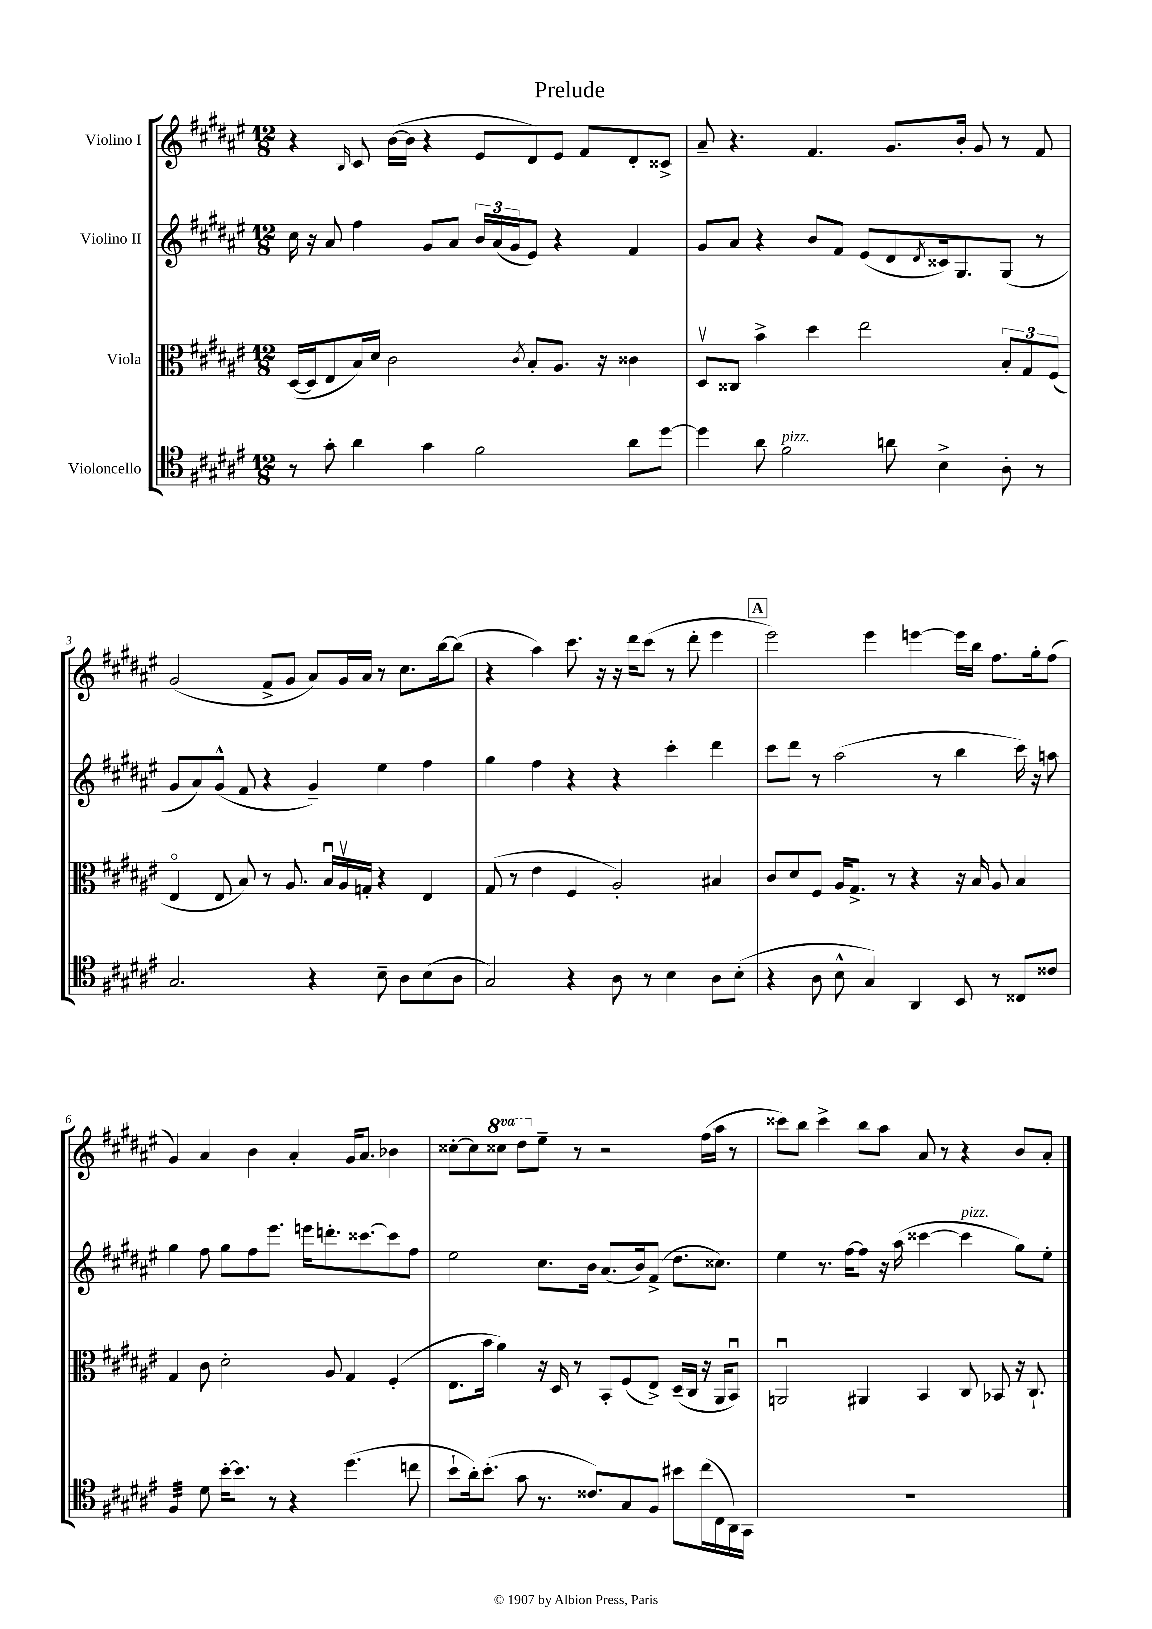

**kern	**kern	**kern	**kern
*staff4	*staff3	*staff2	*staff1
*clefC4	*clefC3	*clefG2	*clefG2
*k[f#c#g#d#a#e#]	*k[f#c#g#d#a#e#]	*k[f#c#g#d#a#e#]	*k[f#c#g#d#a#e#]
*M12/8	*M12/8	*M12/8	*M12/8
8r	([16D#/LL	16cc#\	4r
.	16D#/]J	16r	.
8g#'\	8E#/	8a#/	.
.	.	.	16qqB/
4a#\	16B/L)	4ff#\	8c#/
.	16d#/JJ	.	.
.	2c#\	.	([16b\LL
.	.	.	16b\]JJ
4g#\	.	8g#/L	4r
.	.	8a#/J	.
2f#\	.	24b/LL	8e#/L
.	.	(24a#/	.
.	.	24g#/J	.
.	8qc#/	.	.
.	8B'/L	8e#/J)	8d#/)
.	8.A#/J	4r	8e#/J
.	.	.	8f#/L
.	16r	.	.
8a#\L	4c##\	4f#/	8d#'/
[8dd#\J	.	.	8c##^/J
=	=	=	=
4dd#\]	8D#v/L	8g#/L	8a#~/
.	8C##/J	8a#/J	4.r
8a#\	4b^\	4r	.
2f#\	.	.	.
.	4dd#\	8b/L	4.f#/
.	.	8f#/J	.
.	2ee#\	(8e#/L	.
8a\	.	8d#/	8.g#/L
.	.	8qd#/	.
4B^\	.	16c##/k)	.
.	.	8.G#/	16b'/Jk
.	.	.	8g#/
8A#'\	12B'/L	(8G#/J	8r
.	12G#/	.	.
8r	.	8r	8f#/
.	(12F#/J	.	.
=	=	=	=
2.G#/	4E#o/	8g#/L	(2g#/
.	.	8a#/)	.
.	8E#/	(8g#^^/J	.
.	8B/)	8f#/	.
.	8r	4r	8f#^/L
.	8.A#/	.	8g#/J
4r	.	4g#~/)	8a#/L)
.	16Bu/LL	.	.
.	16A#v/	.	16g#/L
.	16G'/JJ	.	16a#/JJ
8B~\	4r	4ee#\	8r
8A#\L	.	.	8.cc#\L
(8B\	4E#/	4ff#\	.
.	.	.	[16bb\k
8A#\J	.	.	(8bb\]J
=	=	=	=
2G#/)	(8G#/	4gg#\	4r
.	8r	.	.
.	4e#\	4ff#\	4aa#\)
4r	4F#/	4r	8.ccc#\
.	.	.	16r
8A#\	2A#'/)	4r	16r
.	.	.	16ddd#\LK
8r	.	.	(8ccc#\J
4B\	.	4ccc#'\	8r
.	.	.	8ddd#'\
8A#\L	4B#/	4ddd#\	4eee#\
(8B'\J	.	.	.
=	=	=	=
4r	8c#/L	8ccc#\L	2eee#\)
.	8d#/	8ddd#\J	.
8A#\	8F#/J	8r	.
8B^^\	16A#/LK	(2aa#\	.
.	8.G#^/J	.	.
4G#/)	.	.	4eee#\
.	8r	.	.
4AA#/	4r	.	[4eee\
.	.	8r	.
8BB/	16r	4bb\	16eee\]LL
.	16B/	.	16bb\JJ
8r	8A#/	.	8.ff#\L
8C##/L	4B/	16ccc#\)	.
.	.	16r	16gg#'\k
8c##/J	.	8aa\	(8ff#\J
=	=	=	=
4F#/	4G#/	4gg#\	4g#/)
8d#\	8c#\	8ff#\	4a#/
[16b'\LK	2d#'\	8gg#\L	.
8.b\]J	.	.	.
.	.	8ff#\	4b\
8r	.	8.eee#\J	.
4r	.	.	4a#'/
.	.	16eee\LK	.
.	8A#/	8.ddd'\	.
(4.dd#\	4G#/	.	16g#/LK
.	.	[8.ccc##\	8.a#/J
.	(4F#'/	8ccc##\]	4b-\
8cc\	.	8ff#\J	.
=	=	=	=
8b`\L	8.E#\L	2ee#\	[8cc##'\L
16a#'\k)	.	.	8cc##\]
(8.b'\J	16b\Jk	.	.
.	4a#\)	.	8ccc##\J
8g#\	.	.	8ddd#\L
8.r	16r	8.cc#\L	8ee#~\J
.	16D#/	.	.
.	8r	.	8r
8.c##/L)	.	16b\Jk	.
.	8BB'/L	(8.a#/L	2r
8G#/	(8F#/	.	.
.	.	16b/k)	.
8F#/J	8E#^/J)	(8f#^/J	.
8b#\L	(16D#~/LL	8.dd#\L	.
.	16C#/JJ	.	.
(16cc#\L	16r	.	(16ff#\LL
16C#\	16AA#/LK	8.cc##\J)	16aa#\JJ
16AA#\)	8BBu/J)	.	8r
16GG#\JJ	.	.	.
=	=	=	=
1.r	2AAu/	4ee#\	8ccc##\L)
.	.	.	8bb\J
.	.	8.r	4ccc##^\
.	.	[16ff#\LK	.
.	4AA#/	8ff#\]J	8bb\L
.	.	16r	8aa#\J
.	.	(16aa#\	.
.	4BB/	[4ccc##\	8a#/
.	.	.	8r
.	8C#/	4ccc##\]	4r
.	8BB-/	.	.
.	16r	8gg#\L)	8b/L
.	8.C#`/	.	.
.	.	8ee#'\J	8a#'/J
==	==	==	==
*-	*-	*-	*-
